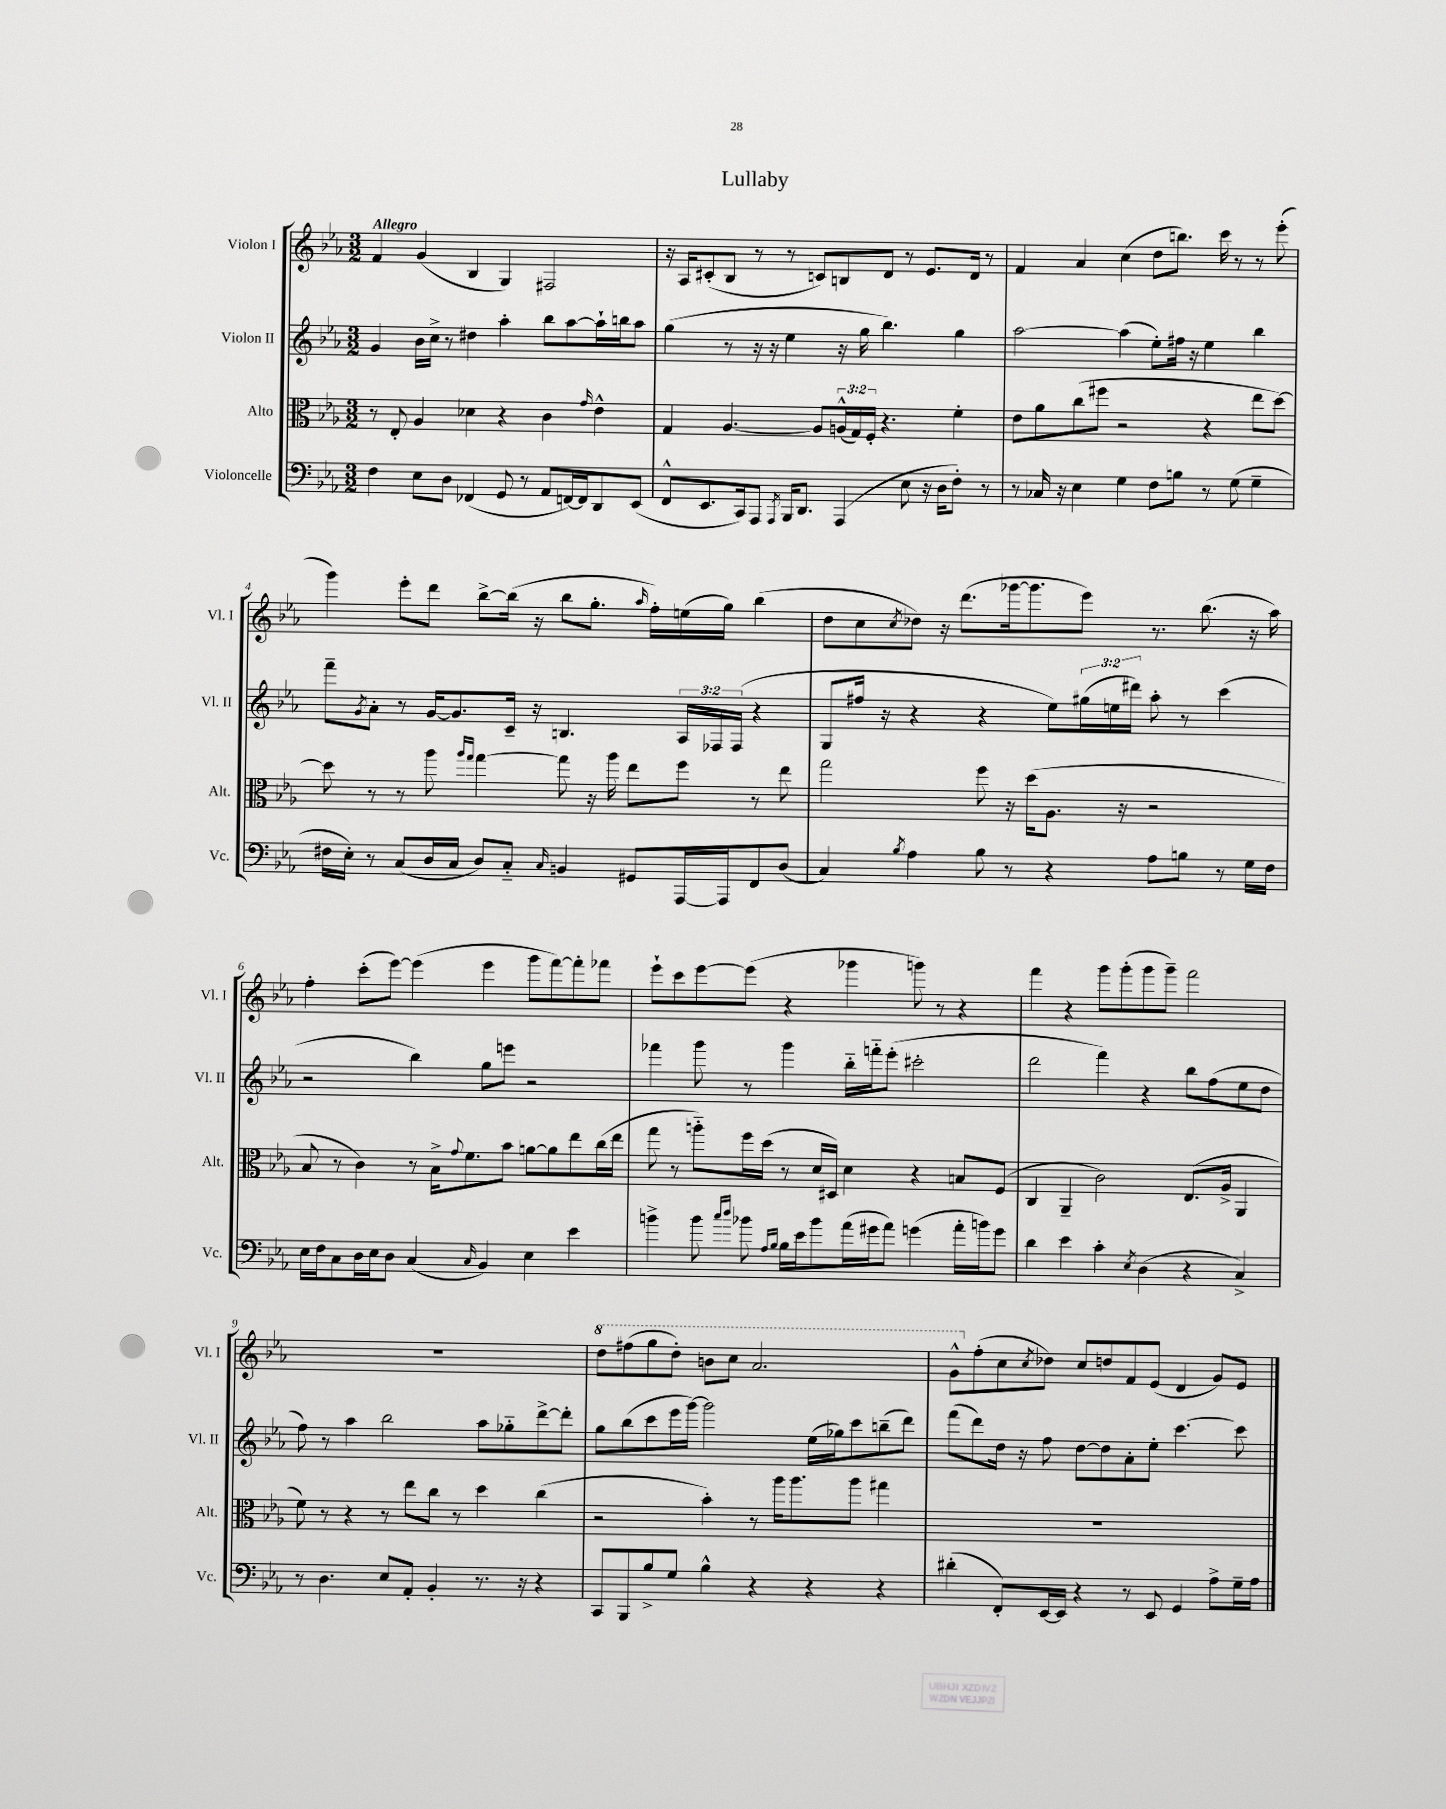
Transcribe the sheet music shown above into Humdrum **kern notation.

**kern	**kern	**kern	**kern
*staff4	*staff3	*staff2	*staff1
*clefF4	*clefC3	*clefG2	*clefG2
*k[b-e-a-]	*k[b-e-a-]	*k[b-e-a-]	*k[b-e-a-]
*M3/2	*M3/2	*M3/2	*M3/2
4F	8r	4g	4f
.	8E-'	.	.
8E-	4A-	16b-	(4g
.	.	16cc^	.
8D	.	8r	.
(4FF-	4d-	4dd#	4B-
8GG	4r	4aa-'	4G)
8r	.	.	.
8AA-	4c	8bb-	2F#
[16FF)	.	[8aa-	.
16FF]	.	.	.
.	16qqg	.	.
8DD	4e-^^	16aa-`]	.
.	.	16bb	.
(8EE-	.	8aa-	.
=	=	=	=
8FF^^	4G	(4gg	16r
.	.	.	16A-
8.EE-	.	.	(8c#'
.	[4.A-	8r	8B-
16CC)	.	.	.
8AAA-	.	16r	8r
.	.	16r	.
8qAAA-	.	.	.
16BBB-	.	4ee-	8r
8.DD	.	.	.
.	8A-]	.	8c)
(4AAA-	(24A^^	16r	8B
.	24G)	.	.
.	.	16gg	.
.	24F'	.	.
.	4.r	4.bb-)	8d
8E-	.	.	8r
16r	.	.	8.e-
16D	.	.	.
8F')	4f'	4gg	.
.	.	.	16d
8r	.	.	8r
=	=	=	=
8r	8e-	[2aa-	4f
16C-	8a-	.	.
16r	.	.	.
4E-	(8cc	.	4a-
.	8ff#	.	.
4G	2r	(4aa-]	(4cc
8F	.	8ee-')	8dd
8B	.	16ff#	8.bb)
.	.	16r	.
8r	4r	4ee-	.
.	.	.	16ccc
(8G	.	.	8r
4G~	8ee-	4bb-	8r
.	[8dd)	.	(8eee-'
=	=	=	=
16F#	8dd]	8fff~	4ggg)
16E-')	.	.	.
.	.	8qg	.
8r	8r	8a-'	.
(8C	8r	8r	8eee-'
16D	8aa-	[16g	8ddd
16C	.	8.g]	.
.	16qqaa-	.	.
.	16qqgg	.	.
8D)	[4gg	.	[8bb-^
8C'~	.	16c~	(16bb-]
.	.	16r	16r
16qqC	.	.	.
4BB	8gg]	4.B	8bb-
.	16r	.	8.gg'
.	16aa-	.	.
8GG#	8ee-	.	.
.	.	.	16qqaa-
.	.	.	16ff')
[16AAA-	8ff	24A-	(16ee
.	.	24F-	.
16AAA-]	.	.	16gg)
.	.	(24F-	.
8FF	8r	4r	(4bb-
(8D	8ee-	.	.
=	=	=	=
4C)	2gg	8G	8dd
.	.	16ff#	8cc
.	.	16r	.
8qB-	.	.	8qcc
4A-	.	4r	8dd-)
.	.	.	16r
.	.	.	(8.ddd
8B-	8ff	4r	.
8r	16r	.	[16ggg-
.	(16dd	.	8.ggg-]
4r	8.A-	8ee-)	.
.	.	(24gg#	8eee-)
.	.	24ee	.
.	16r	.	.
.	.	24ddd#)	.
8A-	2r	8aa-'	8.r
8B	.	8r	.
.	.	.	(8.bb-
8r	.	(4ccc	.
16G	.	.	16r
16F	.	.	16aa-)
=	=	=	=
16E-	8B-	2r	4ff'
16F	.	.	.
8C	8r	.	.
16D	4c)	.	(8ccc'
16E-	.	.	.
8D	.	.	[8eee-)
(4C	8r	4bb-)	(4eee-]
.	16B-^	.	.
.	8qqg	.	.
.	8.f	.	.
16qqC	.	.	.
4BB-)	.	8gg	4eee-
.	8b-	8eee	.
4E-	[8a	2r	8ggg
.	8a]	.	[8fff)
4e-	8ee-	.	8fff']
.	(16cc	.	8fff-
.	16ee-	.	.
=	=	=	=
4b^	8gg	4fff-	8eee-`
.	8r	.	8ccc
8b	8aa'~)	8ggg	[8eee-
16qqcc	.	.	.
16qqdd	.	.	.
8b-	16ff	8r	(8eee-]
.	(16dd	.	.
16qqA-	.	.	.
16qqB-	.	.	.
16B-	8r	4ggg	4r
16e-	.	.	.
8b-	16d	.	.
.	16D#)	.	.
(16a-	4d	16bb-'~	4ggg-
16g#	.	16fff'~	.
8a-)	.	(8eee-'	.
(4g	4r	2ccc#'	8ggg)
.	.	.	8r
16a-'	8B	.	4r
16b)	.	.	.
8g	(8F	.	.
=	=	=	=
4d	4C	2ddd	4fff
4e-	4AA-~	.	4r
4c'	2c)	4fff)	8ggg
.	.	.	(8ggg'
8qE-	.	.	.
(4D	.	4r	8ggg
.	.	.	8ggg~)
4r	(8.E-	8bb-	2fff
.	.	(8ff	.
.	16A-^	.	.
4C^)	4AA-	8ee-	.
.	.	8dd	.
=	=	=	=
8r	8f)	8ff)	1.r
4.D	8r	8r	.
.	4r	4aa-	.
8E-	8r	2bb-	.
8AA-'	8ee-	.	.
4BB-'	8cc	.	.
.	8r	.	.
8.r	4dd	8aa-	.
.	.	8gg-'~	.
16r	.	.	.
4r	(4cc	[8ddd^	.
.	.	8ddd']	.
=	=	=	=
8CC	2r	8gg	8ddd
8BBB-	.	(8bb-	(8fff#
8B-^	.	8ccc	8ggg
8G	.	16eee-	8ddd')
.	.	[16ggg)	.
4B-^^	4b-')	2ggg]	8bb
.	.	.	8ccc
4r	8r	.	2.aa-
.	16aa-	.	.
.	8.aa-	.	.
4r	.	(16ee-	.
.	.	16gg-)	.
.	8aa-	8ccc	.
4r	4gg#	(8bb~	.
.	.	8ddd)	.
=	=	=	=
(4d#'	1.r	(8fff	8gg^^
.	.	8ddd)	(8ff'
8FF')	.	16dd	8cc
.	.	16r	.
.	.	.	8qcc
[16EE-	.	8ff	8dd-)
16EE-]	.	.	.
4r	.	[8dd	8cc
.	.	8dd]	8dd
8r	.	8a-'	8f
8EE-	.	8ee-'	(8e-
4GG	.	[4.ccc	4d
8A-^	.	.	8g)
16G~	.	8ccc]	8e-
16A-	.	.	.
==	==	==	==
*-	*-	*-	*-
